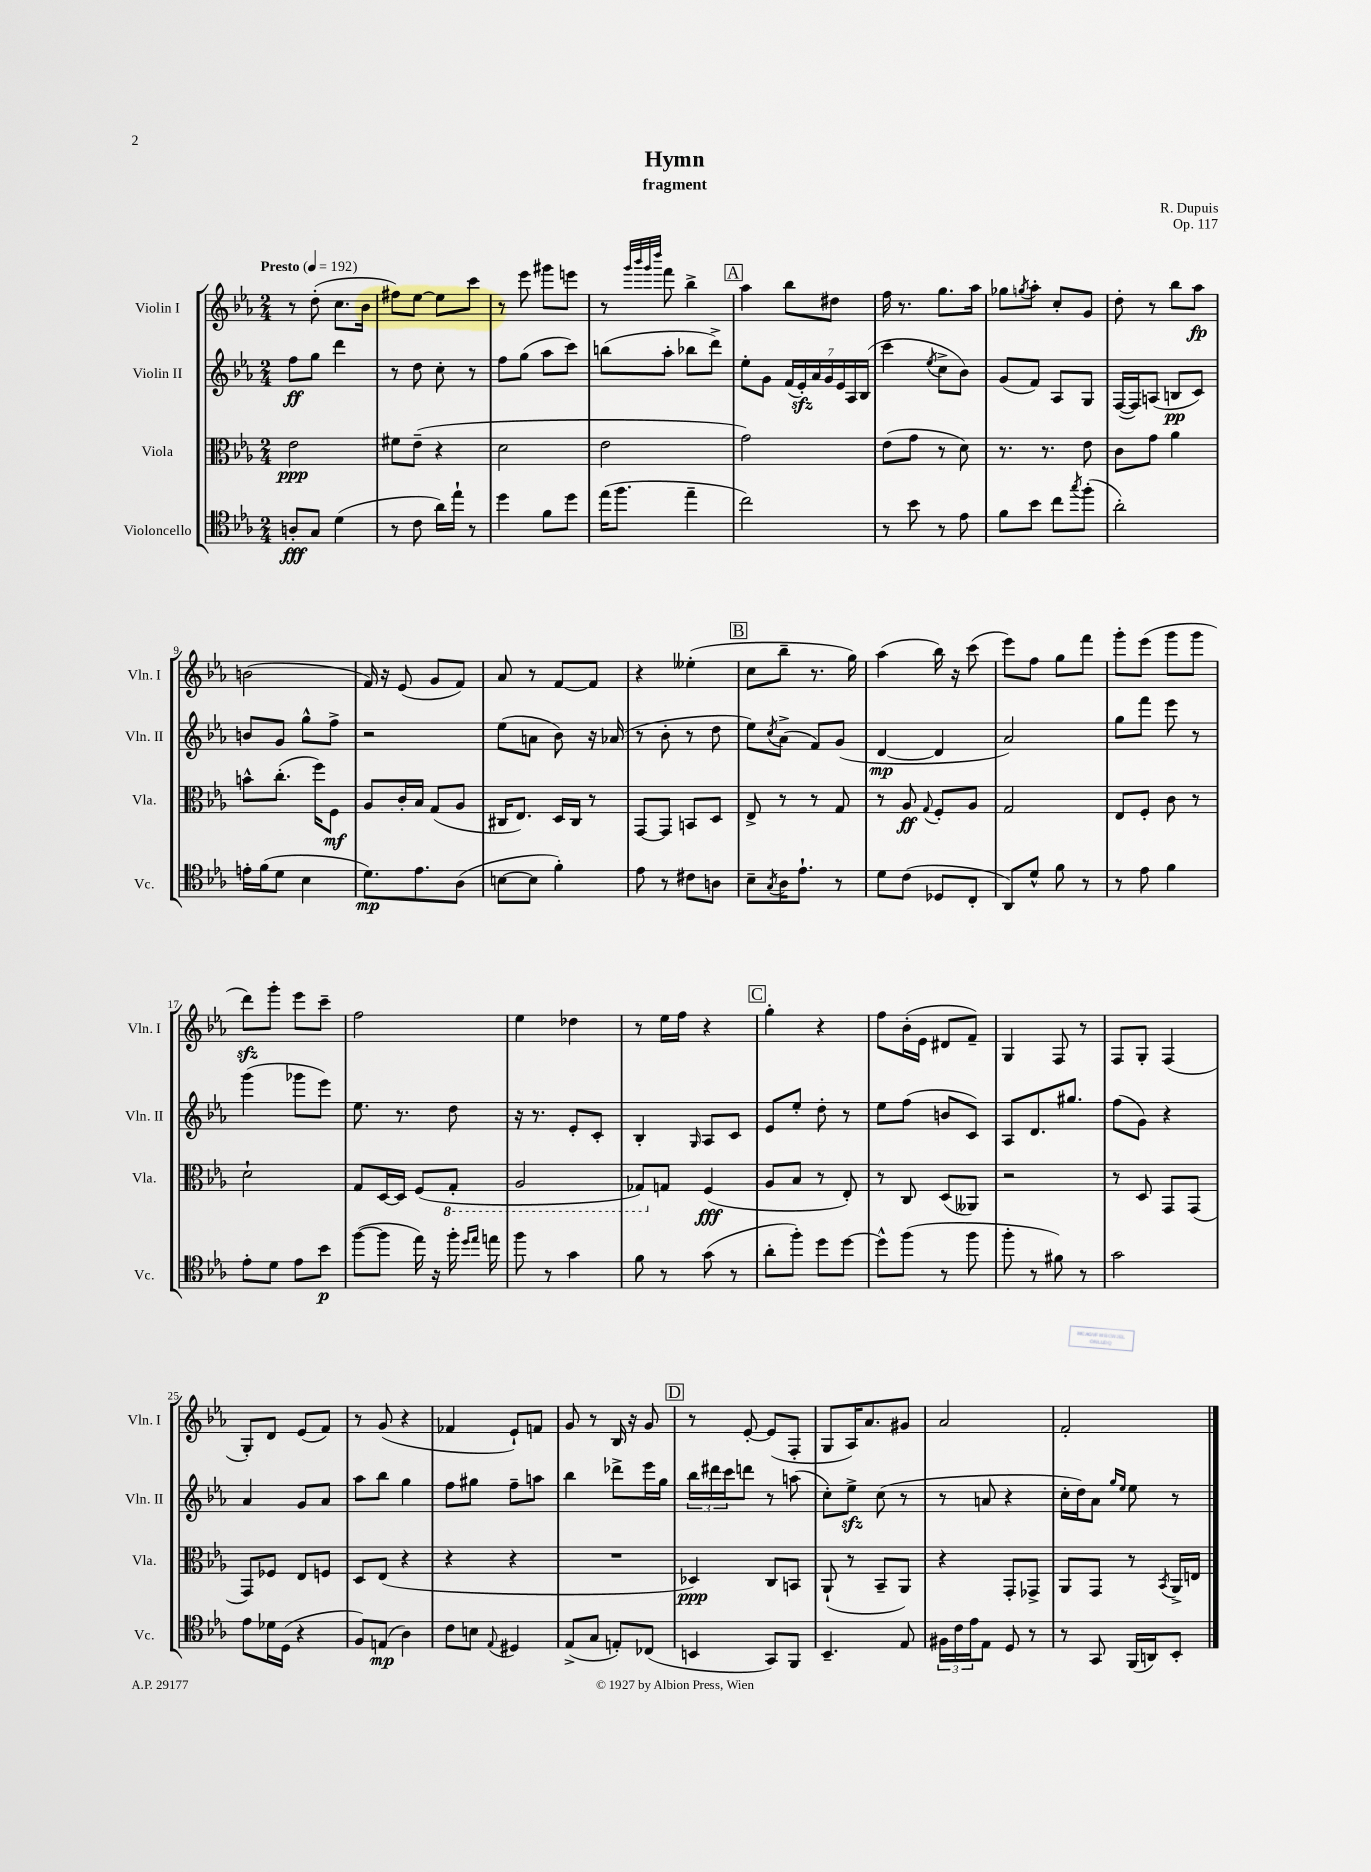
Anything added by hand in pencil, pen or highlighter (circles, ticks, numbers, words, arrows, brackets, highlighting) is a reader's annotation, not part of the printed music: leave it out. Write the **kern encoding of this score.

**kern	**kern	**kern	**kern
*staff4	*staff3	*staff2	*staff1
*clefC4	*clefC3	*clefG2	*clefG2
*k[b-e-a-]	*k[b-e-a-]	*k[b-e-a-]	*k[b-e-a-]
*M2/4	*M2/4	*M2/4	*M2/4
*MM192	*MM192	*MM192	*MM192
8A'	2e-	8ff	8r
8G	.	8gg	(8dd'
(4d	.	4ddd	8.cc
.	.	.	16b-
=	=	=	=
8r	8f#	8r	8ff#)
8c	(8e-~	8dd	[8ee-
16a-)	4r	8cc'	8ee-]
16ee-`	.	.	.
8r	.	8r	8ccc
=	=	=	=
4dd	2d	8ff	8r
.	.	(8gg	8eee-
8f	.	8aa-	8ggg#
8dd	.	8ccc)	8eee
=	=	=	=
(16ee-	2e-	(8bb	8r
8.ff	.	.	.
.	.	.	32qqggg
.	.	.	32qqbbb-
.	.	.	32qqggg
.	.	.	32qqdddd
.	.	8aa-'	8fff
4ee-~	.	8bb-	4bb-^
.	.	8ddd^)	.
=	=	=	=
2cc)	2g)	8ee-'	4aa-
.	.	8g	.
.	.	(28f	8bb-
.	.	28e-')	.
.	.	28a-	.
.	.	28g	.
.	.	.	8dd#
.	.	28e-	.
.	.	28A-	.
.	.	(28B-	.
=	=	=	=
8r	(8e-	4ccc~	16ff
.	.	.	8.r
8b-	8g	.	.
.	.	8qee-	.
8r	8r	8cc^	8.gg
8e-	8d)	8b-)	.
.	.	.	16aa-
=	=	=	=
8f	8.r	(8g	8gg-
.	.	.	8qgg
8b-	.	8f)	8aa-'
.	8.r	.	.
8cc	.	8A-	8cc'
8qgg	.	.	.
(8ff'	8e-	8G	8g
=	=	=	=
2a-')	8c	([16F	8dd'
.	.	16F])	.
.	8g	(8A	8r
.	4a-	8B	8bb-
.	.	8c)	8aa-
=	=	=	=
16e'	8b^^	8b	(2b
(16f	.	.	.
8d	(8.cc'	8g	.
4B-	.	8gg^^	.
.	16ff)	.	.
.	8F	8ff^	.
=	=	=	=
8.d)	8A-	2r	16f)
.	.	.	16r
.	16c'	.	(8e-
8.e-	16B-	.	.
.	(8G	.	8g
(8A-	8A-	.	8f)
=	=	=	=
[8B	16C#	(8ee-	8a-
.	8.E-)	.	.
8B]	.	8a	8r
4f')	16D	8b-)	[8f
.	16C#	.	.
.	8r	16r	8f]
.	.	(16a-	.
=	=	=	=
8e-	[8GG	8r	4r
8r	8GG]	8b-'	.
8c#	8BB	8r	(4ee--'
8A	8D	8dd	.
=	=	=	=
8B-~	8E-^	8ee-)	8cc
8qG	.	8qcc	.
16A-	8r	(8a-^	8bb-~
8.e-`	.	.	.
.	8r	8f)	8.r
8r	8G	(8g	.
.	.	.	16gg)
=	=	=	=
8d	8r	[4d	(4aa-
(8c	8A-	.	.
.	8qqG	.	.
8D-	8F'	4d]	16bb-)
.	.	.	16r
8C'	8A-	.	(8ccc
=	=	=	=
8AA-)	2G	2a-)	8eee-)
8d^^	.	.	8ff
8f	.	.	8gg
8r	.	.	8fff
=	=	=	=
8r	8E-	8gg	8ggg'
8e-	8F'	8fff	(8eee-
4f	8c	8eee-	8ggg
.	8r	8r	8ggg
=	=	=	=
8e-'	2d`	(4ggg	8ddd)
8d	.	.	8ggg'
8e-	.	8ggg-	8eee-
8b-	.	8eee-)	8ccc~
=	=	=	=
([8ff	8G	8.ee-	2ff
8ff]	[16D	.	.
.	16D]	8.r	.
16ee-)	(8F	.	.
16r	.	.	.
16ff'	8GG'	8dd	.
16qqdd	.	.	.
16qqee-	.	.	.
16ee	.	.	.
=	=	=	=
8ff	2AA-	16r	4ee-
.	.	8.r	.
8r	.	.	.
4g	.	8e-'	4dd-
.	.	8c'	.
=	=	=	=
8f	8GG-)	4B-'	8r
8r	8G	.	16ee-
.	.	.	16ff
.	.	16qqG	.
(8g	(4F	8A-	4r
8r	.	8c	.
=	=	=	=
8a-'	8A-	8e-	4gg'
8ff')	8B-	8ee-'	.
8dd	8r	8dd'	4r
[8dd	8E-')	8r	.
=	=	=	=
8dd^^]	8r	8ee-	8ff
(8ff	8C	(8ff	(16b-'
.	.	.	16e-
8r	(8D	8b	8d#
8ff	8AA--)	8c)	8f~)
=	=	=	=
8ff'	2r	8A-	4G
8r	.	8.d	.
8f#)	.	.	8F
.	.	8.gg#	.
8r	.	.	8r
=	=	=	=
2g	8r	(8ff	8F
.	8D	8g)	8G'
.	8GG	4r	(4F
.	(8GG	.	.
=	=	=	=
8e-	8GG)	4a-	8G')
16d-	8F-	.	8d
(16D	.	.	.
4r	8E-	8g	(8e-
.	8F	8a-	8f)
=	=	=	=
8F)	8D	8aa-	8r
(8E	(8E-	8bb-	(8g
4A-)	4r	4gg	4r
=	=	=	=
8c	4r	8ff	4f-
8B	.	8gg#	.
8qqE-	.	.	.
4D#	4r	8ff~	8e-`)
.	.	8aa	8f
=	=	=	=
(8E-^	2r	4bb-	8g
8G	.	.	8r
8E')	.	8ddd-^	16B-
.	.	.	16r
(8C-	.	16eee-	8g
.	.	16gg	.
=	=	=	=
4BB	4D-)	24bb-	8r
.	.	24ddd#	.
.	.	24ccc	.
.	.	8ddd	[8e-'
8GG)	8C	8r	(8e-]
8FF	8BB	(8aa	8F'
=	=	=	=
4.BB-~	(8AA-`	8cc')	8G
.	8r	8ee-^	16A-)
.	.	.	8.a-
.	8BB-~	(8cc	.
8E-	8AA-)	8r	8g#
=	=	=	=
24F#	4r	8r	2a-
24c	.	.	.
24e-	.	.	.
8E-	.	8a	.
8D	8GG'	4r	.
8r	8GG-^	.	.
=	=	=	=
8r	8AA-	16cc'	2f'
.	.	16dd)	.
8GG	8GG	8a-	.
.	.	16qqgg	.
.	.	16qqee-	.
(16FF	8r	8ee-	.
16AA)	.	.	.
.	8qBB-	.	.
8BB-'	16AA-^	8r	.
.	16E	.	.
==	==	==	==
*-	*-	*-	*-
